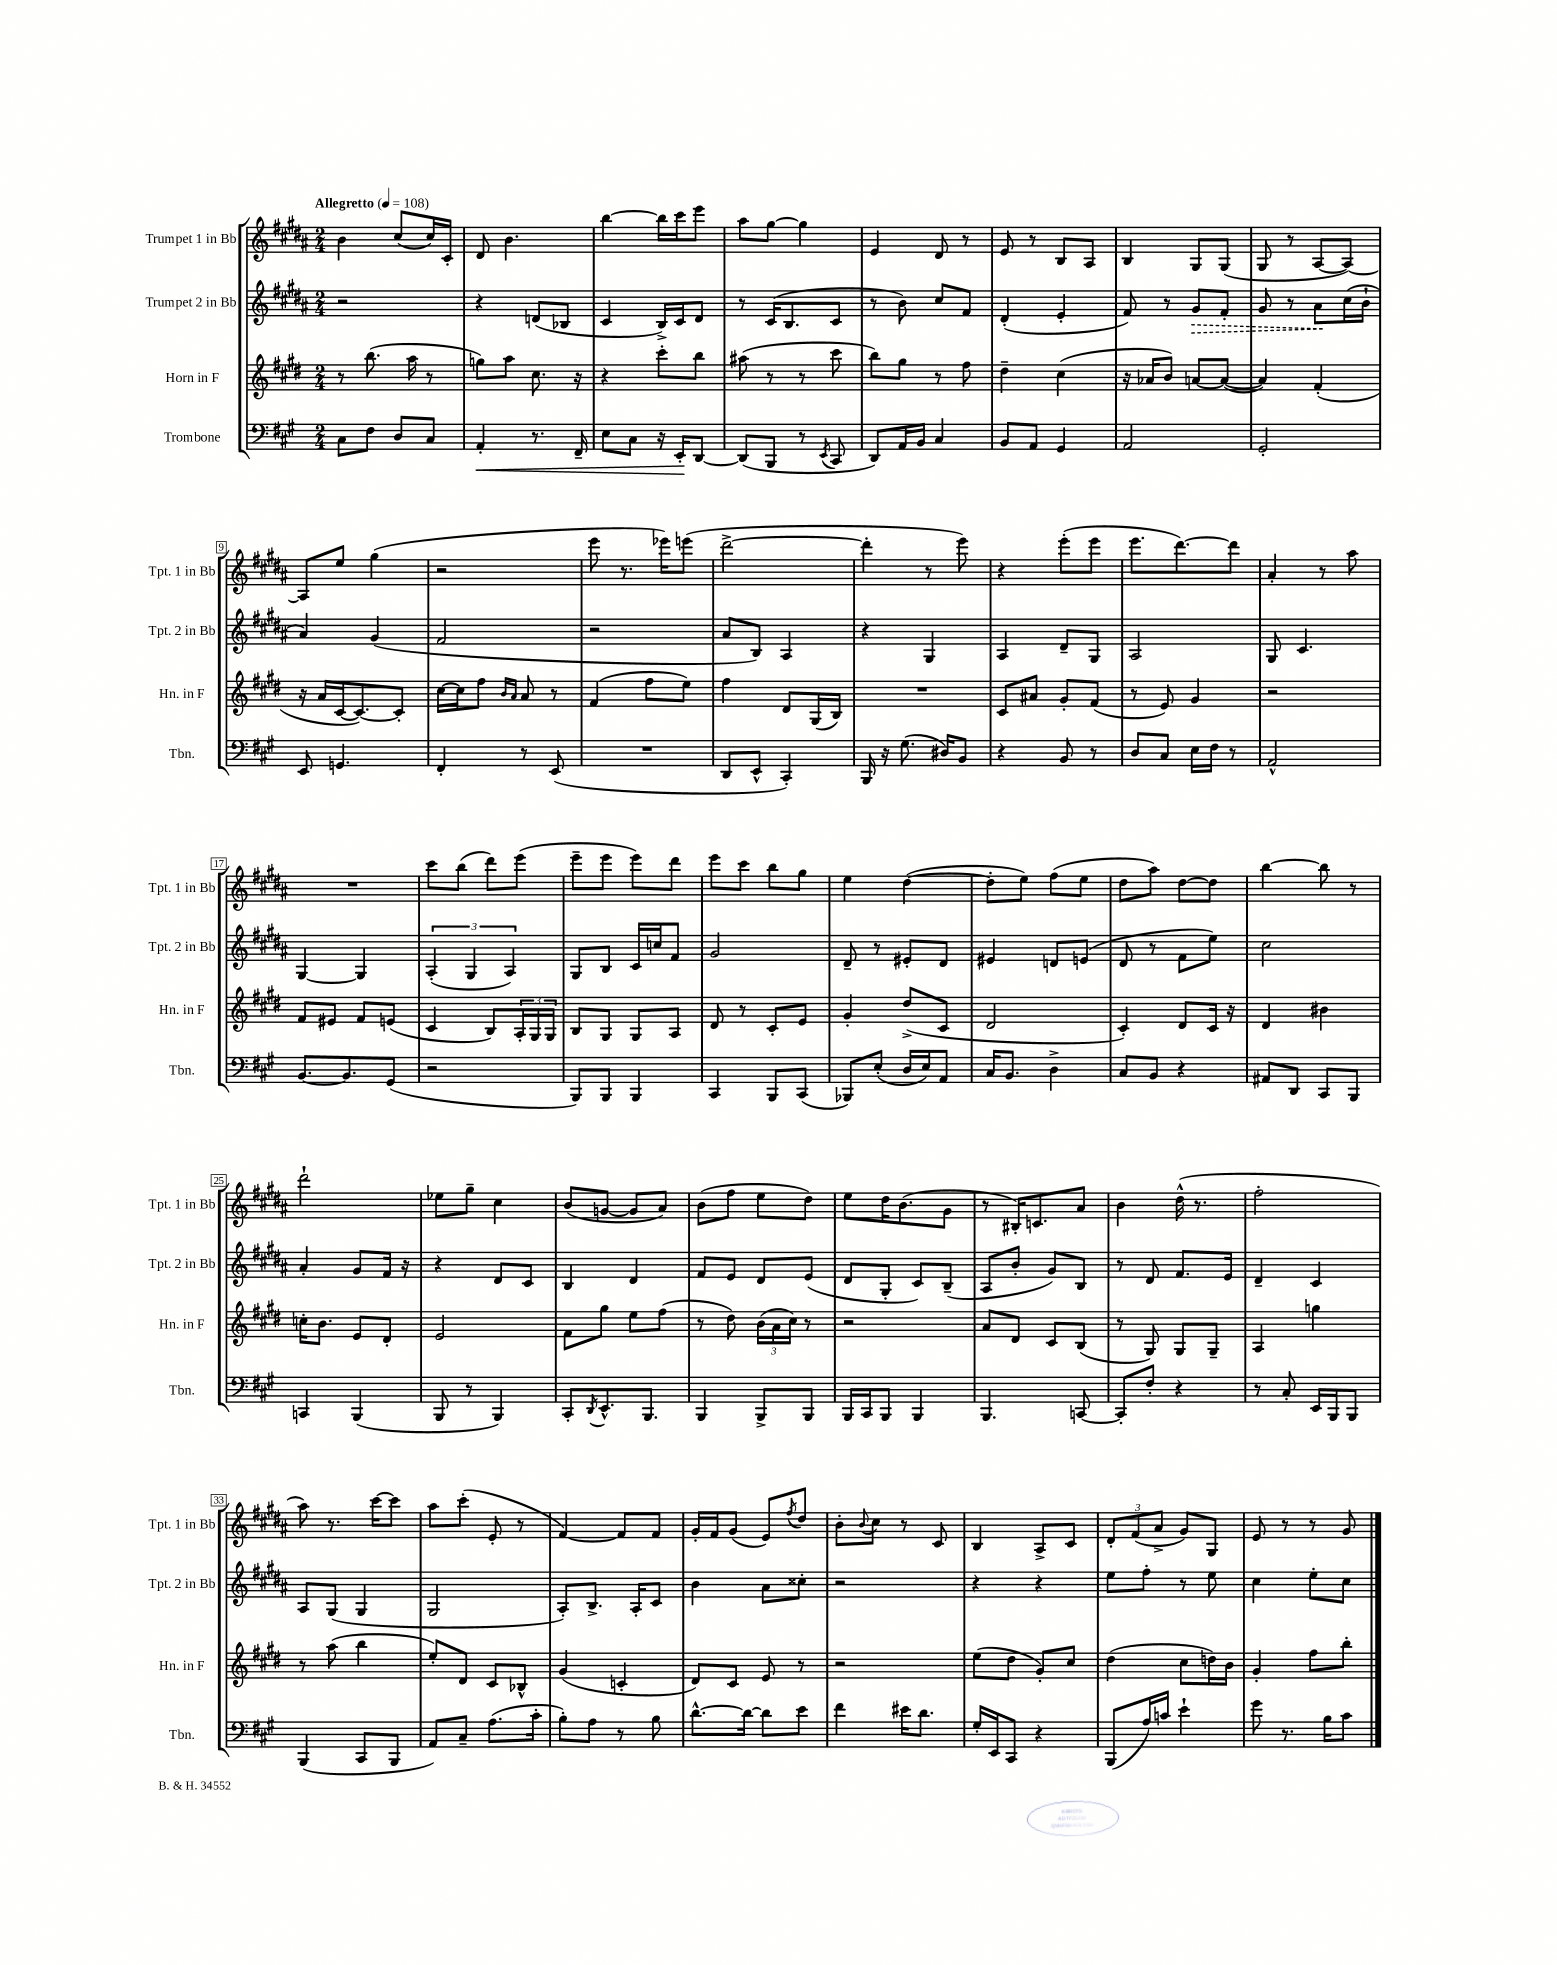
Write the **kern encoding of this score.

**kern	**kern	**kern	**kern
*staff4	*staff3	*staff2	*staff1
*clefF4	*clefG2	*clefG2	*clefG2
*k[f#c#g#]	*k[f#c#g#d#]	*k[f#c#g#d#a#]	*k[f#c#g#d#a#]
*M2/4	*M2/4	*M2/4	*M2/4
*MM108	*MM108	*MM108	*MM108
8C#	8r	2r	4b
8F#	(8.bb	.	.
8D	.	.	(8cc#
.	16aa	.	.
8C#	8r	.	16cc#)
.	.	.	16c#'
=	=	=	=
4AA'	8gg)	4r	8d#
.	8aa	.	4.b
8.r	8.cc#	(8d	.
.	.	8B-	.
16FF#~	16r	.	.
=	=	=	=
8E	4r	4c#	[4bb
8C#	.	.	.
16r	8ccc#'	16B^)	16bb]
16EE'	.	16c#	16ccc#
[8DD	8bb	8d#	8eee
=	=	=	=
(8DD]	(8aa#	8r	8aa#
8BBB	8r	(16c#	[8gg#
.	.	8.B	.
8r	8r	.	4gg#]
8qEE	.	.	.
8CC#	8ccc#	8c#	.
=	=	=	=
8DD)	8bb)	8r	4e
16AA	8gg#	8b)	.
16BB	.	.	.
4C#	8r	8cc#	8d#
.	8ff#	8f#	8r
=	=	=	=
8BB	4dd#~	(4d#'	8e
8AA	.	.	8r
4GG#	(4cc#	4e'	8B
.	.	.	8A#
=	=	=	=
2AA	16r	8f#)	4B
.	16a-	.	.
.	8b)	8r	.
.	[8a	8g#	8G#
.	(8a_	8f#'	(8G#
=	=	=	=
2GG#'	4a])	8g#	8G#
.	.	8r	8r
.	(4f#'	8a#	[8A#
.	.	(16cc#	8A#_)
.	.	16b`	.
=	=	=	=
8EE	16r	4a#)	8A#]
.	16a	.	.
4.GG	[16c#	.	8ee
.	8.c#_)	.	.
.	.	(4g#	(4gg#
.	8c#']	.	.
=	=	=	=
4FF#'	[16cc#	2f#	2r
.	16cc#]	.	.
.	8ff#	.	.
.	16qqb	.	.
.	16qqa	.	.
8r	8a	.	.
(8EE	8r	.	.
=	=	=	=
2r	(4f#	2r	8eee
.	.	.	8.r
.	8ff#	.	.
.	.	.	16eee-)
.	8ee)	.	(8eee
=	=	=	=
8DD	4ff#	8a#	[2ddd#^
8EE^^	.	8B)	.
4CC#')	8d#	4A#	.
.	(16G#	.	.
.	16B)	.	.
=	=	=	=
16BBB	2r	4r	4ddd#']
16r	.	.	.
(8.G#	.	.	.
.	.	4G#	8r
16D#)	.	.	.
8BB	.	.	8eee)
=	=	=	=
4r	8c#	4A#	4r
.	8a#	.	.
8BB	8g#'	8d#~	(8eee'
8r	(8f#	8G#	8eee
=	=	=	=
8D	8r	2A#	8.eee
8C#	8e)	.	.
.	.	.	[8.ddd#)
16E	4g#	.	.
16F#	.	.	.
8r	.	.	8ddd#]
=	=	=	=
2AA^^	2r	8G#	4a#'
.	.	4.c#	.
.	.	.	8r
.	.	.	8aa#
=	=	=	=
[8.BB	8f#	[4G#	2r
.	8e#	.	.
8.BB]	.	.	.
.	8f#	4G#]	.
(8GG#	(8e	.	.
=	=	=	=
2r	4c#	(6A#'	8ccc#
.	.	.	(8bb
.	.	6G#	.
.	8B)	.	8ddd#)
.	.	6A#)	.
.	24A'	.	(8eee
.	24G#	.	.
.	24G#	.	.
=	=	=	=
8BBB)	8B	8G#	8eee~
8BBB	8G#	8B	8eee
4BBB	8G#	16c#	8eee)
.	.	16cc	.
.	8A	8f#	8ddd#
=	=	=	=
4CC#	8d#	2g#	8eee
.	8r	.	8ccc#
8BBB	8c#'	.	8bb
(8CC#	8e	.	8gg#
=	=	=	=
8BBB-)	4g#'	8d#~	4ee
(8E'	.	8r	.
16D	(8dd#^	8e#'	([4dd#
16E)	.	.	.
8AA	8c#	8d#	.
=	=	=	=
16C#	2d#	4e#	8dd#']
8.BB	.	.	.
.	.	.	8ee)
4D^	.	8d	(8ff#
.	.	(8e	8ee
=	=	=	=
8C#	4c#')	8d#	8dd#
8BB	.	8r	8aa#)
4r	8d#	8f#	[8dd#
.	16c#	8ee)	8dd#]
.	16r	.	.
=	=	=	=
8AA#	4d#	2cc#	[4bb
8DD	.	.	.
8CC#	4b#	.	8bb]
8BBB	.	.	8r
=	=	=	=
4CC	16cc'	4a#'	2ddd#`
.	8.b	.	.
(4BBB	8e	8g#	.
.	8d#'	16f#	.
.	.	16r	.
=	=	=	=
8BBB	2e	4r	8ee-
8r	.	.	8gg#~
4BBB)	.	8d#	4cc#
.	.	8c#	.
=	=	=	=
8CC#'	8f#	4B	(8b
8qDD	.	.	.
8.EE^^	8gg#	.	[8g
.	8ee	4d#	8g]
8.BBB	.	.	.
.	(8ff#	.	8a#)
=	=	=	=
4BBB	8r	8f#	(8b
.	8dd#)	8e	8ff#
8BBB^	(24b	8d#	8ee
.	24a	.	.
.	24cc#)	.	.
8BBB	8r	(8e	8dd#)
=	=	=	=
16BBB	2r	8d#	8ee
16CC#	.	.	.
8BBB	.	8G#'	16dd#
.	.	.	(8.b
4BBB	.	8c#)	.
.	.	(8B~	8g#
=	=	=	=
4.BBB	8a	8A#	8r
.	8d#	8b'	16B#')
.	.	.	8.c
.	8c#	8g#)	.
[8CC	(8B	8B	8a#
=	=	=	=
8CC']	8r	8r	4b
8F#'	8G#)	8d#	.
4r	8G#	8.f#	(16dd#^^
.	.	.	8.r
.	8G#~	.	.
.	.	16e	.
=	=	=	=
8r	4A	4d#~	2ff#'
8C#'	.	.	.
16EE	4gg	4c#	.
16BBB	.	.	.
8BBB	.	.	.
=	=	=	=
(4BBB	8r	8A#	8aa#)
.	(8aa	(8G#	8.r
8CC#	4bb	4G#	.
.	.	.	[16ccc#
8BBB	.	.	8ccc#]
=	=	=	=
8AA)	8ee')	2G#	8aa#
8C#~	8d#	.	(8ccc#'
(8.A	8c#	.	8e'
.	8B-^^	.	8r
16c#'	.	.	.
=	=	=	=
8B')	(4g#	8A#')	[4f#)
8A	.	8.B^	.
8r	4c'	.	8f#]
.	.	16A#'	.
8B	.	8c#	8f#
=	=	=	=
[8.d^^	8d#)	4b	16g#'
.	.	.	16f#
.	8c#	.	(8g#
16d_	.	.	.
8d]	8e	8a#	8e)
.	.	.	8qff#
8e	8r	8cc##'	8dd#
=	=	=	=
4f#	2r	2r	8b'
.	.	.	8qqb
.	.	.	8cc#
16e#	.	.	8r
8.d	.	.	.
.	.	.	8c#
=	=	=	=
16G#'	(8ee	4r	4B
16EE	.	.	.
8CC#	8dd#	.	.
4r	8g#')	4r	8A#^
.	8cc#	.	8c#
=	=	=	=
(8BBB	(4dd#	8ee	12d#'
.	.	.	(12f#
16A)	.	8ff#'	.
.	.	.	12a#^
16c	.	.	.
4e`	8cc#	8r	8g#)
.	16dd)	8ee	8G#
.	16b	.	.
=	=	=	=
8g#	4g#'	4cc#	8e
8.r	.	.	8r
.	8ff#	8ee'	8r
16B	.	.	.
8c#	8bb'	8cc#	8g#
==	==	==	==
*-	*-	*-	*-
